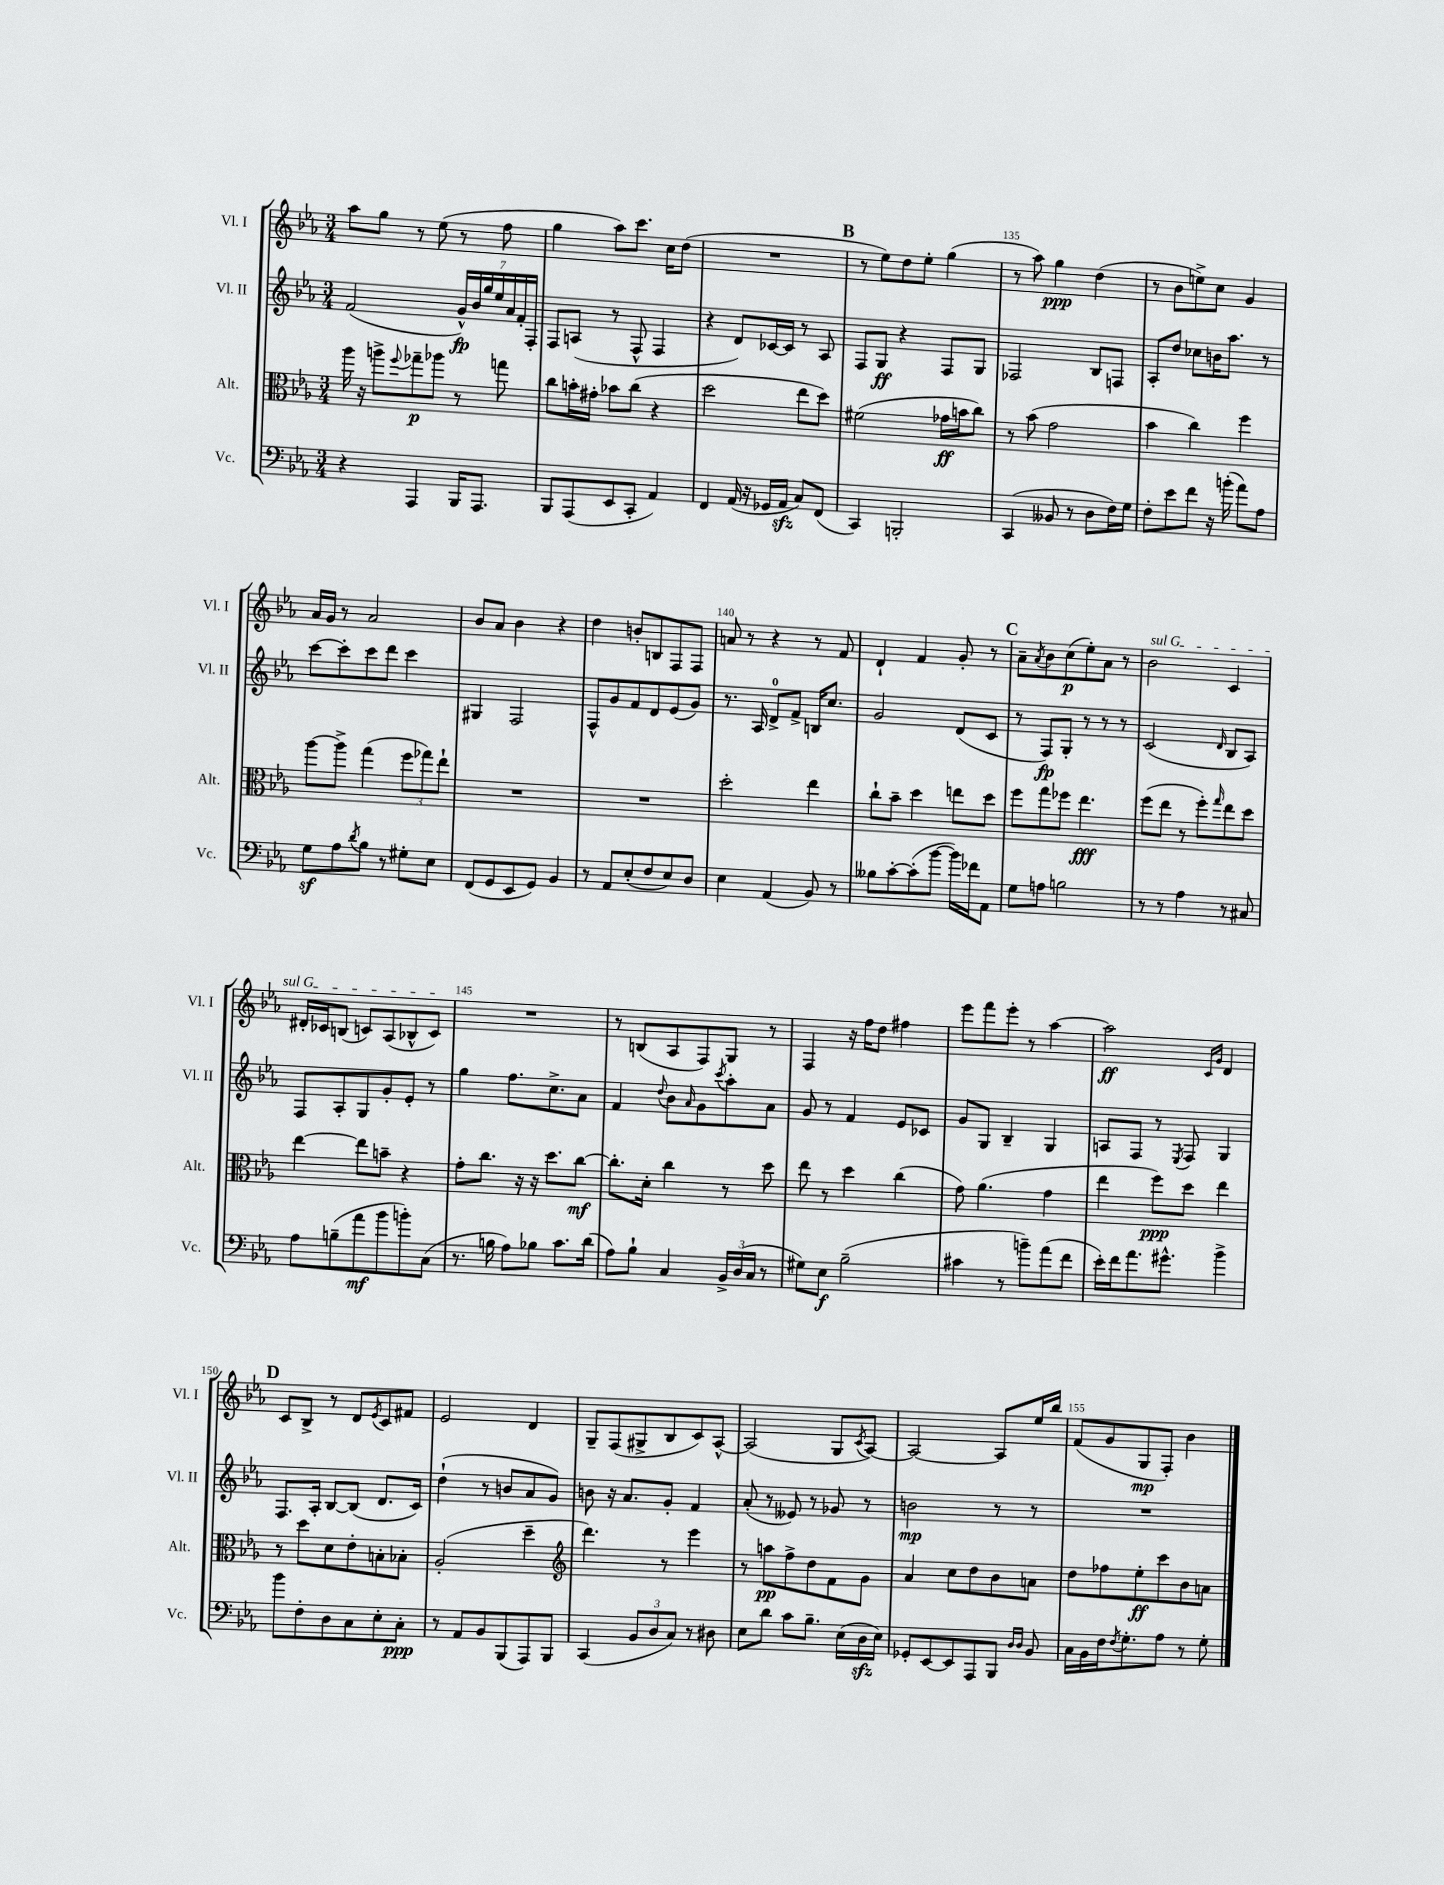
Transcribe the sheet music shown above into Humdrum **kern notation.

**kern	**kern	**kern	**kern
*staff4	*staff3	*staff2	*staff1
*clefF4	*clefC3	*clefG2	*clefG2
*k[b-e-a-]	*k[b-e-a-]	*k[b-e-a-]	*k[b-e-a-]
*M3/4	*M3/4	*M3/4	*M3/4
4r	16aa-	(2f	8aa-
.	16r	.	.
.	8aa^	.	8gg
.	8qqff	.	.
4AAA-	8gg-~	.	8r
.	8aa-	.	(8ee-
16BBB-	8r	28g^^)	8r
.	.	28b-	.
8.AAA-	.	.	.
.	.	28gg	.
.	.	28ee-	.
.	8gg	.	8ff
.	.	28a-	.
.	.	28f'	.
.	.	28F'	.
=	=	=	=
8BBB-	8cc	8F	4gg
(8AAA-	16b'	(8A	.
.	16g#'	.	.
8EE-	8b-	8r	8aa-)
8CC'	(8cc	8F^^	8.ccc
4AA-)	4r	4F	.
.	.	.	16cc
.	.	.	(8dd
=	=	=	=
4FF	2dd	4r	2.r
(16AA-	.	8d)	.
16r	.	.	.
16GG-	.	[16c-	.
16AA-	.	16c-]	.
8C)	8ee-	8r	.
(8FF	8dd)	8A-	.
=	=	=	=
4CC)	(2f#	8F	8r
.	.	8G	8ee-)
2BBB'	.	4r	8dd
.	.	.	8ee-'
.	16g-	8F	(4gg
.	16b	.	.
.	8cc)	8G	.
=	=	=	=
(4CC	8r	2F-	8r
.	(8b-	.	8aa-)
8BB--	2g	.	4gg
8r	.	.	.
8D	.	8B-	(4dd
16F)	.	8F	.
16G	.	.	.
=	=	=	=
8F'	4b-	8A-'	8r
8e-	.	8dd	8b-
8f	4cc)	8cc-	8ee^)
16r	.	16b	8cc
(16b'	.	8.aa-	.
8a-)	4ff	.	4g
8A-	.	8r	.
=	=	=	=
8G	[8aa-	[8ccc	16a-
.	.	.	16g
8A-	8aa-^]	8ccc']	8r
8qd	.	.	.
8B-	(4gg	8ccc	2a-
8r	.	8ddd	.
8G#'	12ff	4ccc	.
.	12gg-)	.	.
8E-	.	.	.
.	12ee-`	.	.
=	=	=	=
(8FF	2.r	4G#	8b-
8GG	.	.	8a-
8EE-	.	2F	4b-
8GG)	.	.	.
4BB-	.	.	4r
=	=	=	=
8r	2.r	8F^^	4dd
8AA-	.	8g	.
(8E-'	.	8f	8b'
8F	.	8d	8B
8E-)	.	(8e-	8F
8D	.	8g)	8F
=	=	=	=
4E-	2dd'	8.r	8a
.	.	.	8r
.	.	16A-	.
(4AA-	.	8d^	4r
.	.	8f^	.
8BB-)	4ee-	16B	8r
.	.	8.cc	.
8r	.	.	8f
=	=	=	=
8B--	8cc`	2g	4d`
[8c'	8b-~	.	.
(8c']	4dd	.	4f
[8b-	.	.	.
16b-])	8ee	(8d	8g'
16f-	.	.	.
8AA-	8dd	8c	8r
=	=	=	=
8G	8ff	8r	8a-~
.	.	.	8qa-
8A	8gg	8F)	8b-
2B	8ff-	8G'	(8cc
.	4.ee-	8r	8ee-')
.	.	8r	8a-
.	.	8r	8r
=	=	=	=
8r	(8ff	(2c	2b-
8r	8ee-	.	.
4A-	8r	.	.
.	8ff')	.	.
.	16qqgg	16qqd	.
8r	8ee-	8B-	4c
8C#	8dd	8A-)	.
=	=	=	=
8A-	[4ee-	8F	16d#'
.	.	.	16c-
(8B~	.	8A-'	(8B
8a-	8ee-]	8G	8c)
8b-	8b~	8g'	(8A-
8b')	4r	8e-'	8B-^^
(8C	.	8r	8c)
=	=	=	=
8.r	8g'	4gg	2.r
.	8.cc	.	.
16B	.	.	.
8A-)	.	8.ff	.
.	16r	.	.
8B-	16r	.	.
.	8.dd	8.cc^	.
8.c	.	.	.
.	[8cc	8a-	.
(16d	.	.	.
=	=	=	=
8A-)	8.cc']	4f	8r
8B-`	.	.	(8B
.	16d'	.	.
.	.	8qqdd	.
4C	4cc	8b-	8A-
.	.	16qqa-	.
.	.	8g	8F)
.	.	8qccc	.
24BB-^	8r	8aa-'	8G
(24D	.	.	.
24C	.	.	.
8r	8dd	8a-	8r
=	=	=	=
8G#)	8ee-	8g	4F
8E-	8r	8r	.
(2B-~	4dd	4f	16r
.	.	.	16ff
.	.	.	8dd
.	(4cc	8e-	4ff#
.	.	8c-	.
=	=	=	=
4c#	8g)	8g	8eee-
.	(4.a-	8G	8fff
8r	.	4B-~	8eee-'
8b~)	.	.	8r
(8a-	4g	4G	[4aa-
8f	.	.	.
=	=	=	=
16e-')	4ee-	8A	2aa-]
16f	.	.	.
8.a-	.	8F	.
.	8ff)	8r	.
8.g#^^	.	.	.
.	.	8qE-	.
.	8dd	8F	.
.	.	.	16qqc
.	.	.	16qqg
4b-^	4ee-	4G	4d
=	=	=	=
8b-	8r	8.F	8c
8F'	8dd	.	8B-^
.	.	16A-'	.
8D	8d	[8B-	8r
8C	8e-'	(8B-]	8d
.	.	.	8qe-
8E-'	8B'	8.d	8c
8C'	8B-'	.	8f#
.	.	16c)	.
=	=	=	=
8r	(2A-'	(4dd`	2e-
8AA-	.	.	.
8BB-	.	8r	.
(8BBB-	.	8b	.
8AAA-)	4dd~	8a-	4d
8BBB-	.	8g)	.
=	=	=	=
*	*clefG2	*	*
(4CC	4.ddd)	8b	8G~
.	.	16r	(8F
.	.	8.a-	.
12BB-	.	.	8G#^
12D	.	.	.
.	8r	8g'	8B-
12C)	.	.	.
8r	4eee-	4f	8c)
8D#	.	.	[8A-^^
=	=	=	=
8E-	8r	(8a-'	(2A-]
8d	8aa	8r	.
8c	8ff^	8e--)	.
8.B-~	8dd	8r	.
.	8f	8g-	8G
(16E-	.	.	.
.	.	.	8qc
16D	8g	8r	[8A-)
16E-)	.	.	.
=	=	=	=
8GG-'	4a-	2b	2A-_
[8EE-	.	.	.
8EE-]	8cc	.	.
8AAA-	8dd	.	.
8BBB-	8b-	8r	8A-]
16qqD	.	.	.
16qqD	.	.	.
8BB-	8a	8r	16ee-
.	.	.	16bb-
=	=	=	=
16C	8dd	2.r	(8f
16BB-	.	.	.
16F	8ff-	.	8g
8qF	.	.	.
8.G'	.	.	.
.	8ee-'	.	8G
8A-	8ccc	.	8F')
8r	8b-	.	4b-
8G'	8a	.	.
==	==	==	==
*-	*-	*-	*-
